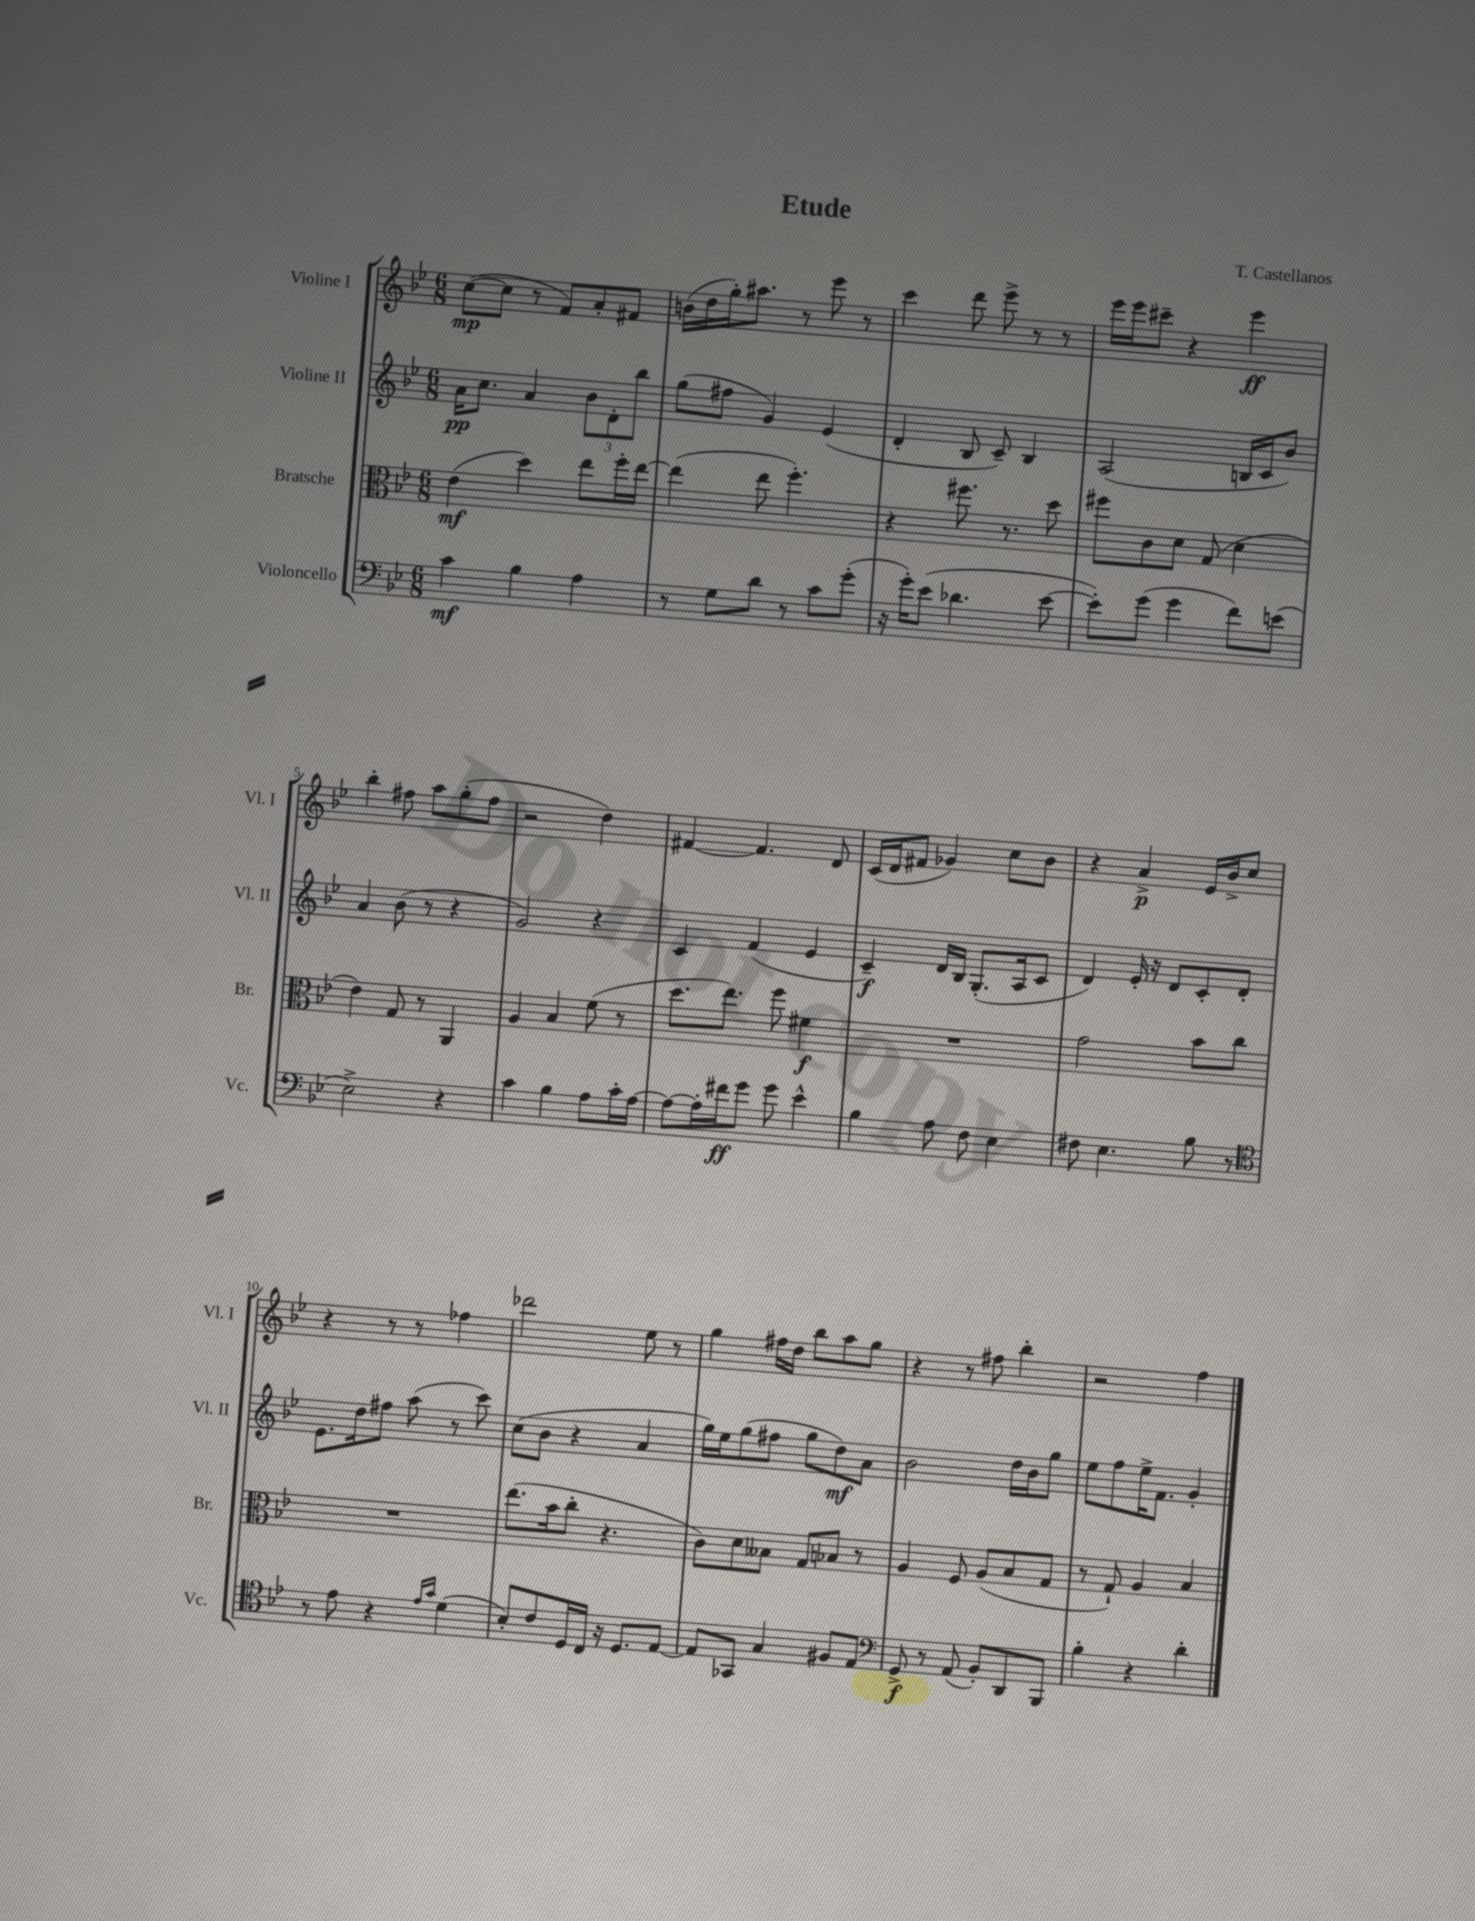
\header { title = "Etude" composer = "T. Castellanos" }
<<
\new StaffGroup <<
\new Staff = "s0" \with { instrumentName = "Violine I" shortInstrumentName = "Vl. I" } {
    \clef treble \key bes \major \numericTimeSignature \time 6/8
    c''8~\mp( c''8 r8 f'8) a'8-. fis'8 |
    b'16( d''16 g''16-.) ais''8. r8 ees'''8 r8 |
    c'''4 d'''8 ees'''8-> r8 r8 |
    ees'''16 ees'''16 cis'''8-- r4 ees'''4\ff |
    bes''4-. fis''8 a''8 g''8-.( fis''8 |
    r2 d''4) |
    fis'4~ fis'4. d'8 |
    c'16( d'16 fis'8 ges'4) c''8 bes'8 |
    r4 a'4->\p ees'16 bes'16-> c''8 |
    r4 r8 r8 fes''4 |
    des'''2 ees''8 r8 |
    g''4 fis''16 d''16 bes''8 a''8 g''8 |
    r4 r8 fis''8 bes''4-. |
    r2 f''4 \bar "|." |
}
\new Staff = "s1" \with { instrumentName = "Violine II" shortInstrumentName = "Vl. II" } {
    \clef treble \key bes \major \numericTimeSignature \time 6/8
    a'16\pp c''8. a'4 \tuplet 3/2 { bes'8 d'8-. bes''8 } |
    g''8( fis''8 g'4) ees'4( |
    d'4-. bes8 c'8--) bes4 |
    a2( b16 c'16 bes'8) |
    a'4 bes'8( r8 r4 |
    g'2) r4 |
    c'4 f'4( ees'4 |
    c'4--\f) d'16 bes16 g8.-.( a16 c'8 |
    d'4) ees'16-. r16 d'8 c'8-. d'8-. |
    ees'8. d''16 fis''8 a''8( r8 c'''8) |
    c''8( bes'8 r4 a'4 |
    g''16) ees''16 g''8( fis''8 g''8 d''8\mf) a'8 |
    bes'2 d''16 bes'16 g''8 |
    ees''8 f''8 ees''16-> f'8. g'4-. \bar "|." |
}
\new Staff = "s2" \with { instrumentName = "Bratsche" shortInstrumentName = "Br." } {
    \clef alto \key bes \major \numericTimeSignature \time 6/8
    ees'4\mf( d''4) ees''8 f''16-. ees''16~ |
    ees''4( ees''8 f''4.-.) |
    r4 fis''8. r8. d''8 |
    fis''8 c'8 d'8 g8( d'4 |
    ees'4) g8 r8 a,4 |
    a4 bes4 f'8( r8 |
    d''8. ees''8.) f''8 fis'4\f |
    R2. |
    g'2 bes'8 c''8 |
    R2. |
    ees''8.( bes'16 c''8-. r4. |
    c'8) d'8 beses8 g8 bes8 r8 |
    a4 f8 a8( bes8 g8 |
    r8 g8-!) a4 bes4 \bar "|." |
}
\new Staff = "s3" \with { instrumentName = "Violoncello" shortInstrumentName = "Vc." } {
    \clef bass \key bes \major \numericTimeSignature \time 6/8
    c'4\mf bes4 a4 |
    r8 g8 d'8 r8 c'8 g'8-.( |
    r16 g'16-.) ees'8( des'4. ees'8~ |
    ees'8-.) g'8( g'4 f'8) e'8( |
    ees2->) r4 |
    c'4 bes4 a8 c'16-. a16~ |
    a8~ a16-. fis'16\ff g'8 g'8 ees'4-^ |
    bes4 a8 f8 ees4 |
    fis8 ees4. bes8 r8 |
    \clef tenor r8 ees'8 r4 \grace { ees'16 g'16 } d'4( |
    bes8-.) c'8 d16 c16 r16 d8. ees8~ |
    ees8 ges,8 g4 fis8 ees8 |
    \clef bass g,8->\f r8 a,8( bes,8-.) d,8 bes,,8 |
    bes4-. r4 d'4-. \bar "|." |
}
>>
>>
